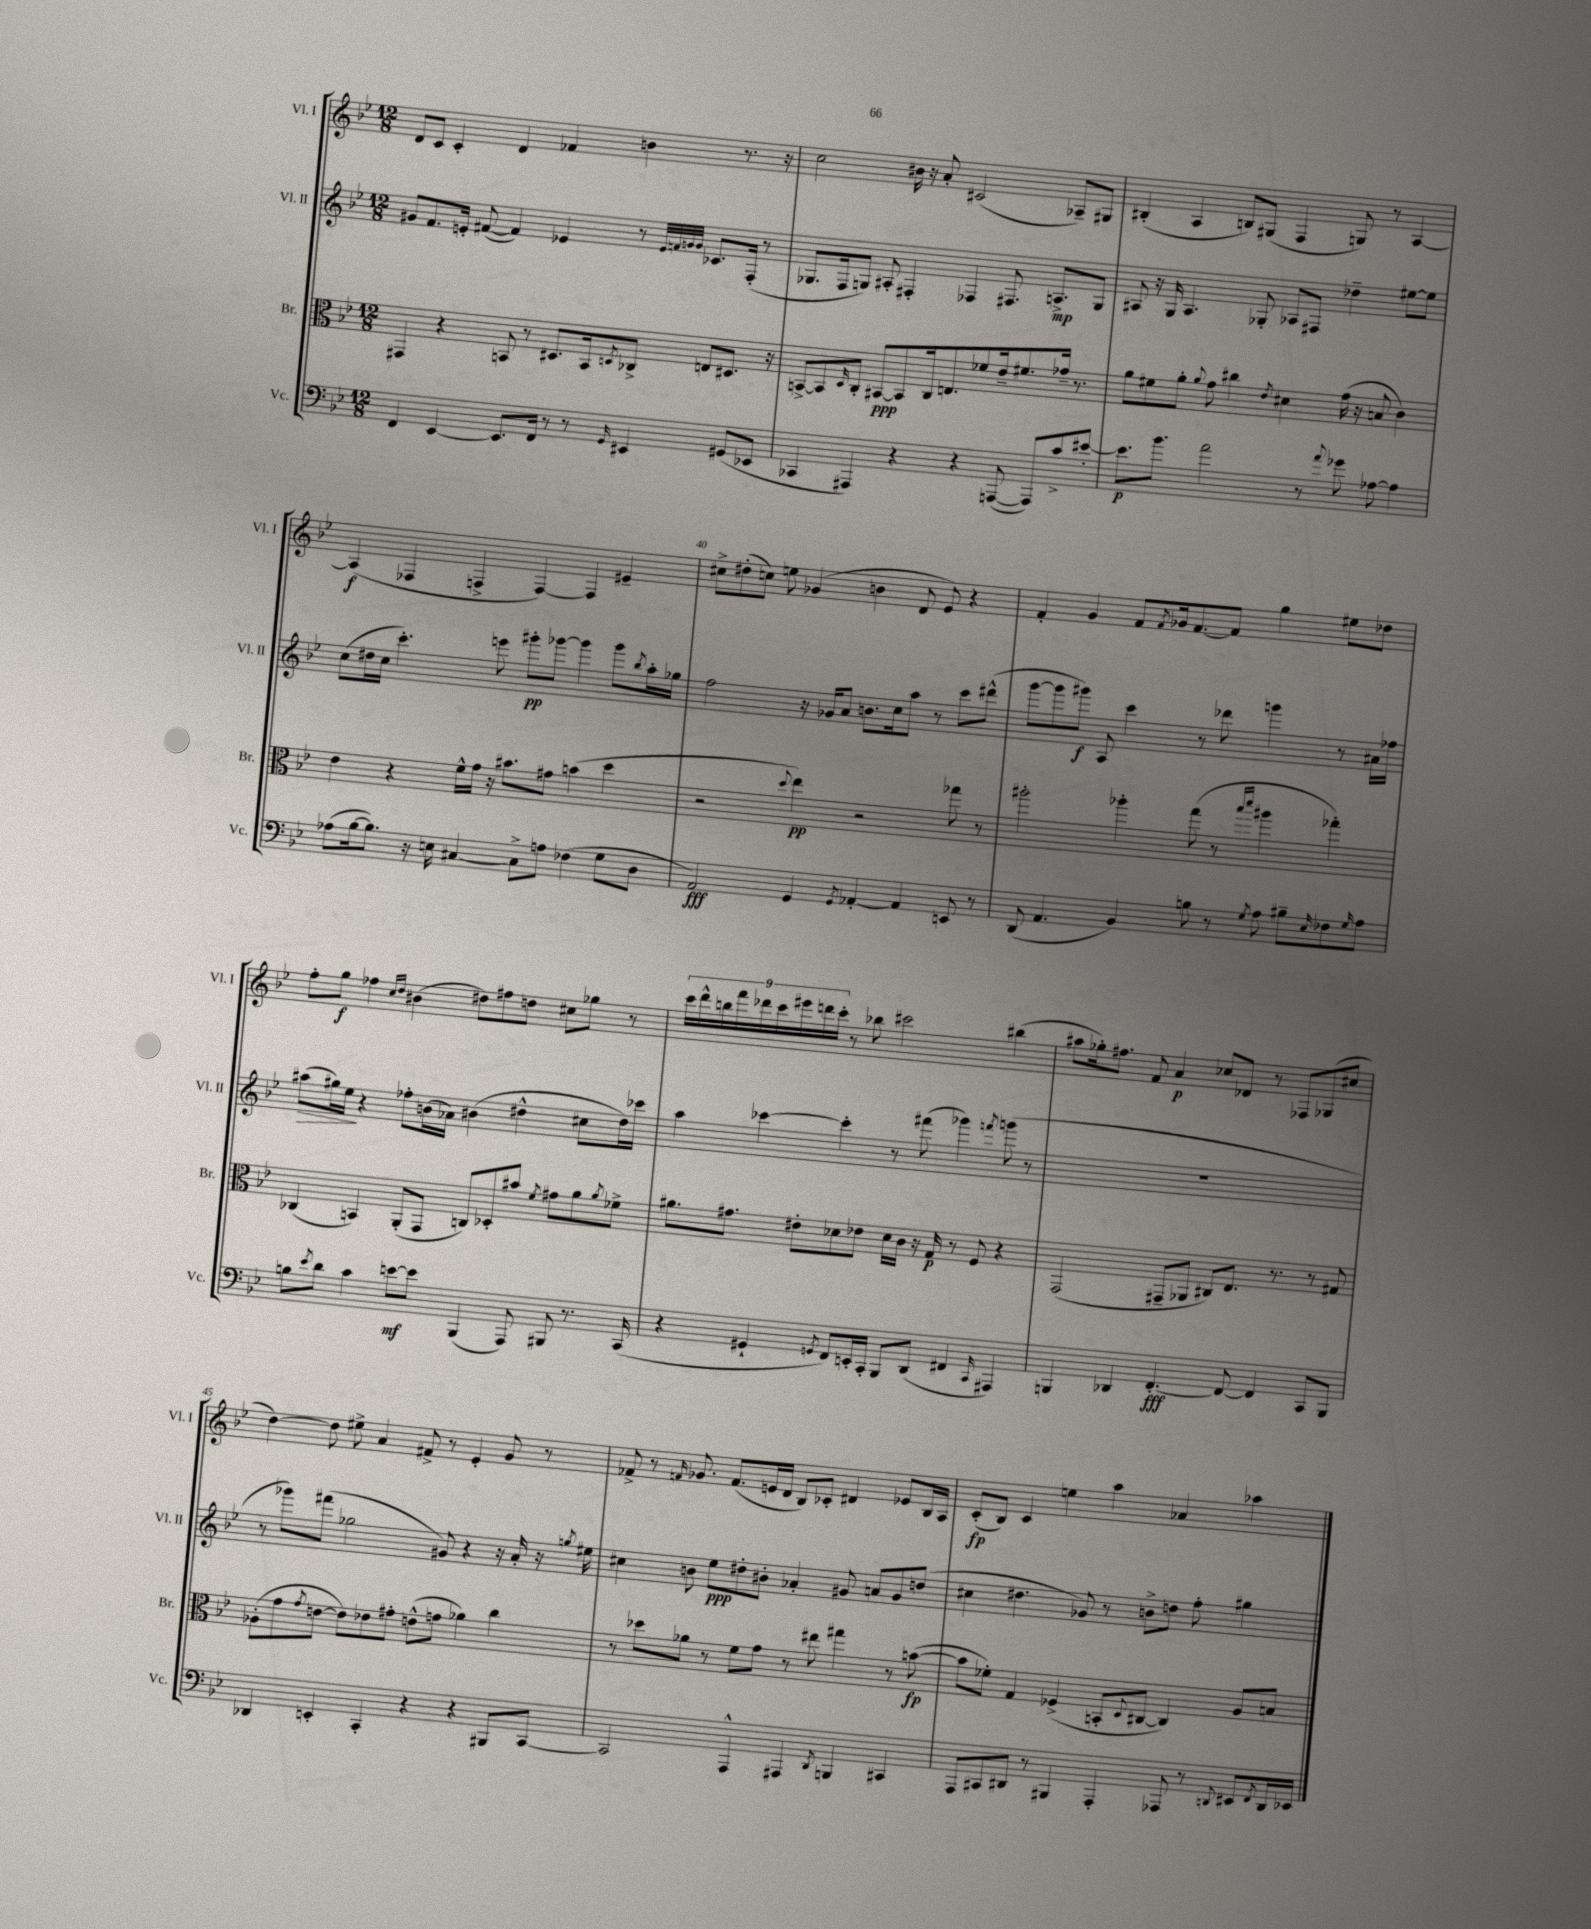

**kern	**kern	**kern	**kern
*staff4	*staff3	*staff2	*staff1
*clefF4	*clefC3	*clefG2	*clefG2
*k[b-e-]	*k[b-e-]	*k[b-e-]	*k[b-e-]
*M12/8	*M12/8	*M12/8	*M12/8
4FF	4GG#	8g#	8d
.	.	8.f	8c
[4EE-	4r	.	4c'
.	.	16e'	.
.	.	([8f#	.
8.EE-]	8BB	4f#])	4d
.	8r	.	.
16FF	.	.	.
8r	8.D#	4e-	4f-
8r	.	.	.
.	16BB	.	.
16qqGG	8qD	.	.
4EE#	8C-^	8r	4b
.	.	32qqe-	.
.	.	32qqf	.
.	.	32qqg	.
.	.	32qqg	.
.	8E	8.c-	.
(8GG#	8.D#	.	8.r
.	.	(16F'	.
8EE-	.	8r	.
.	16r	.	16r
=	=	=	=
4CC-	[8BB^	8.G-	2cc
.	8BB]	.	.
.	.	16F	.
.	16qqD	.	.
4AAA#)	8C'	8G)	.
.	[8BB#	8A#'	.
4r	8BB#]	4F#'	16b#
.	.	.	16r
.	16C	.	8a'
.	8.E	.	.
4r	.	4F-	(2c#
.	8f-	.	.
([8AAA	16e-~	8.F#	.
.	8.f#	.	.
8AAA])	.	.	.
.	.	8.A^	.
8c^	16g-~	.	8A-~)
.	8.r	.	.
[8e#'	.	8G	8G#
=	=	=	=
8.e#]	8a	8A#	(4B#'
.	8f#	16r	.
8.b-	.	16G	.
.	8a'	4.A#	4A
.	8qqa	.	.
2a	8g	.	.
.	4cc#	.	8B)
.	.	8G-'	(8G#
.	8qe-	.	.
.	4d#	8A-	4F
8r	.	8F#	.
8qqa	.	.	.
8g-	(16g	4dd-~	8G)
.	16r	.	.
[8A-	8B	.	8r
4A-]	4c)	[8ee#	[4A
.	.	8ee#]	.
=	=	=	=
(8A-	4e-	(8cc	(4A]
[16B-	.	16dd#	.
8.B-])	.	16cc	.
.	4r	4.ccc')	4F-
16r	.	.	.
16E	.	.	.
[4C#	16f^^	.	4F^
.	16g	.	.
.	16r	8eee	.
.	8.b#	.	.
8C#^]	.	8ggg#'	[4F)
8A	8g#	[8ggg-	.
(4F-	(4b	4ggg-]	4F]
8G	4dd	8ggg-	4e#~
.	.	8qbb-	.
8D	.	16aa'	.
.	.	16gg-	.
=	=	=	=
2AA)	2r	2ff	8cc#^
.	.	.	(8dd#'
.	.	.	8cc)
.	.	.	8ee
.	8qqdd	.	.
4GG	4ee-)	16r	(4g-
.	.	16g-	.
.	.	8a	.
8qGG	.	.	.
[4AA-'	2r	8.b	4b
.	.	16cc	.
4AA-]	.	8aa	8d
.	.	8r	8e-)
8EE	8gg-	8ccc	4r
8r	8r	(8ddd#^^	.
=	=	=	=
(8DD	2aa#'	[8ggg	4f'
4.AA	.	8ggg]	.
.	.	8ggg#)	4g
.	.	8A	.
4BB-)	4aa-'	4ccc	8f
.	.	.	8qf
.	.	.	16g-
.	.	.	[8.f
8B	(8gg	8r	.
8r	8r	8ddd-	8f]
.	16qqbb-	.	.
8qG	16qqddd	.	.
8A	4aa#	4ggg	4gg
8B#~	.	.	.
16qqE-	.	.	.
8F-	4gg-')	8r	8ee#
16qqG	.	.	.
8A	.	16a#	8dd-
.	.	16ff-	.
=	=	=	=
8B	(4C-	(8aa#	8ff'
8qe-	.	.	.
8d	.	16gg#)	8gg
.	.	16ee-	.
4c	4BB)	4r	4ff-
.	.	.	16qqcc
.	.	.	16qqdd
[8e	(8AA'	8ff-'	(4b#
8e]	8GG	(16b	.
.	.	16a-)	.
(4BBB-	8C)	(4b#	8dd#)
.	8D-'	.	8ff#
8AAA)	8b#	4dd#^^	8dd
.	8qf	.	.
8BBB#	8g#	.	8cc#
8.r	8a	8cc#	8gg-
.	8qa	.	.
.	8f-^	16dd#)	8r
(16CC	.	16ccc-	.
=	=	=	=
4r	8.a#	4aa	18ccc
.	.	.	18ddd^^
.	.	.	18bb
.	.	.	18fff
.	8.g#	.	.
.	.	.	18ddd-
4GG#`	.	[4ccc-	.
.	.	.	18ccc
.	.	.	18eee#
.	8e#'	.	.
.	.	.	18ddd
.	.	.	18ccc'
8qGG	.	.	.
8FF)	8d-	4ccc-']	8r
16EE'	8e-	.	8bb-
16CC'	.	.	.
8BBB-	16d-	8r	2ccc#
.	16c	.	.
(8DD	16r	(8fff#	.
.	16G	.	.
4FF#	8r	4ggg-)	.
.	8F	.	.
16qqCC	.	8qfff	.
4AAA#)	4r	(8ggg	(4bb#
.	.	8r	.
=	=	=	=
4BBB	(2GG	1.r	8aa#
.	.	.	16gg-')
.	.	.	8.ff#
4DD-	.	.	.
.	.	.	8f
[4.FF'	8GG#~	.	4a
.	8AA-	.	.
.	8C#)	.	8cc-
8FF_	8.E-	.	8d-
4FF]	.	.	8r
.	8.r	.	.
.	.	.	8F-
8CC	8r	.	(8G-
8BBB	8G#	.	8cc#
=	=	=	=
4DD-	(8A-'	8r	[4dd)
.	8g	8ggg-)	.
.	8qg	.	.
4EE'	[8e	(8fff#	8dd]
.	8e])	2gg-	8ee#^
4CC'	8e-	.	4a
.	8g#'	.	.
4r	(8e^^	.	8f#^
.	8g	8g#)	8r
4r	4a-)	4r	4e-'
8BBB#	4cc	16r	8g
.	.	16a'	.
[8CC	.	16r	8r
.	.	8qgg	.
.	.	16ee#	.
=	=	=	=
2CC]	8r	4cc#	8f-^
.	8dd-	.	8r
.	.	.	16qqf
.	8a-	8b	8.g-
.	8r	8ee-	.
.	.	.	(8.f
4AAA^^	8f	8dd#'	.
.	8g	8b#'	16e
.	.	.	16d
4AAA#	8r	4a-'	8B-)
.	8ee#	.	8c-'
8qDD	.	.	.
4BBB	4gg#	8g#	4d#
.	.	8a	.
4CC#	8r	8g#	8e-
.	([8b	(8dd	16B-
.	.	.	16A
=	=	=	=
8AAA	8b]	4cc#	(8c'
8CC#	8f-')	.	8B-)
8DD#	4G	4.dd#	4c
8r	.	.	.
4BBB#	(4F-^	.	4ee
.	.	8g-)	.
4AAA'	8BB'	8r	4aa
.	8qqD	.	.
.	[8C#	8b^	.
8AAA-	4C#])	8dd	4a-
8r	.	8ff'	.
8qqDD	.	.	.
8EE#	8A	4gg#	4aa-
8qFF	.	.	.
16DD	8B	.	.
16EE-	.	.	.
==	==	==	==
*-	*-	*-	*-
